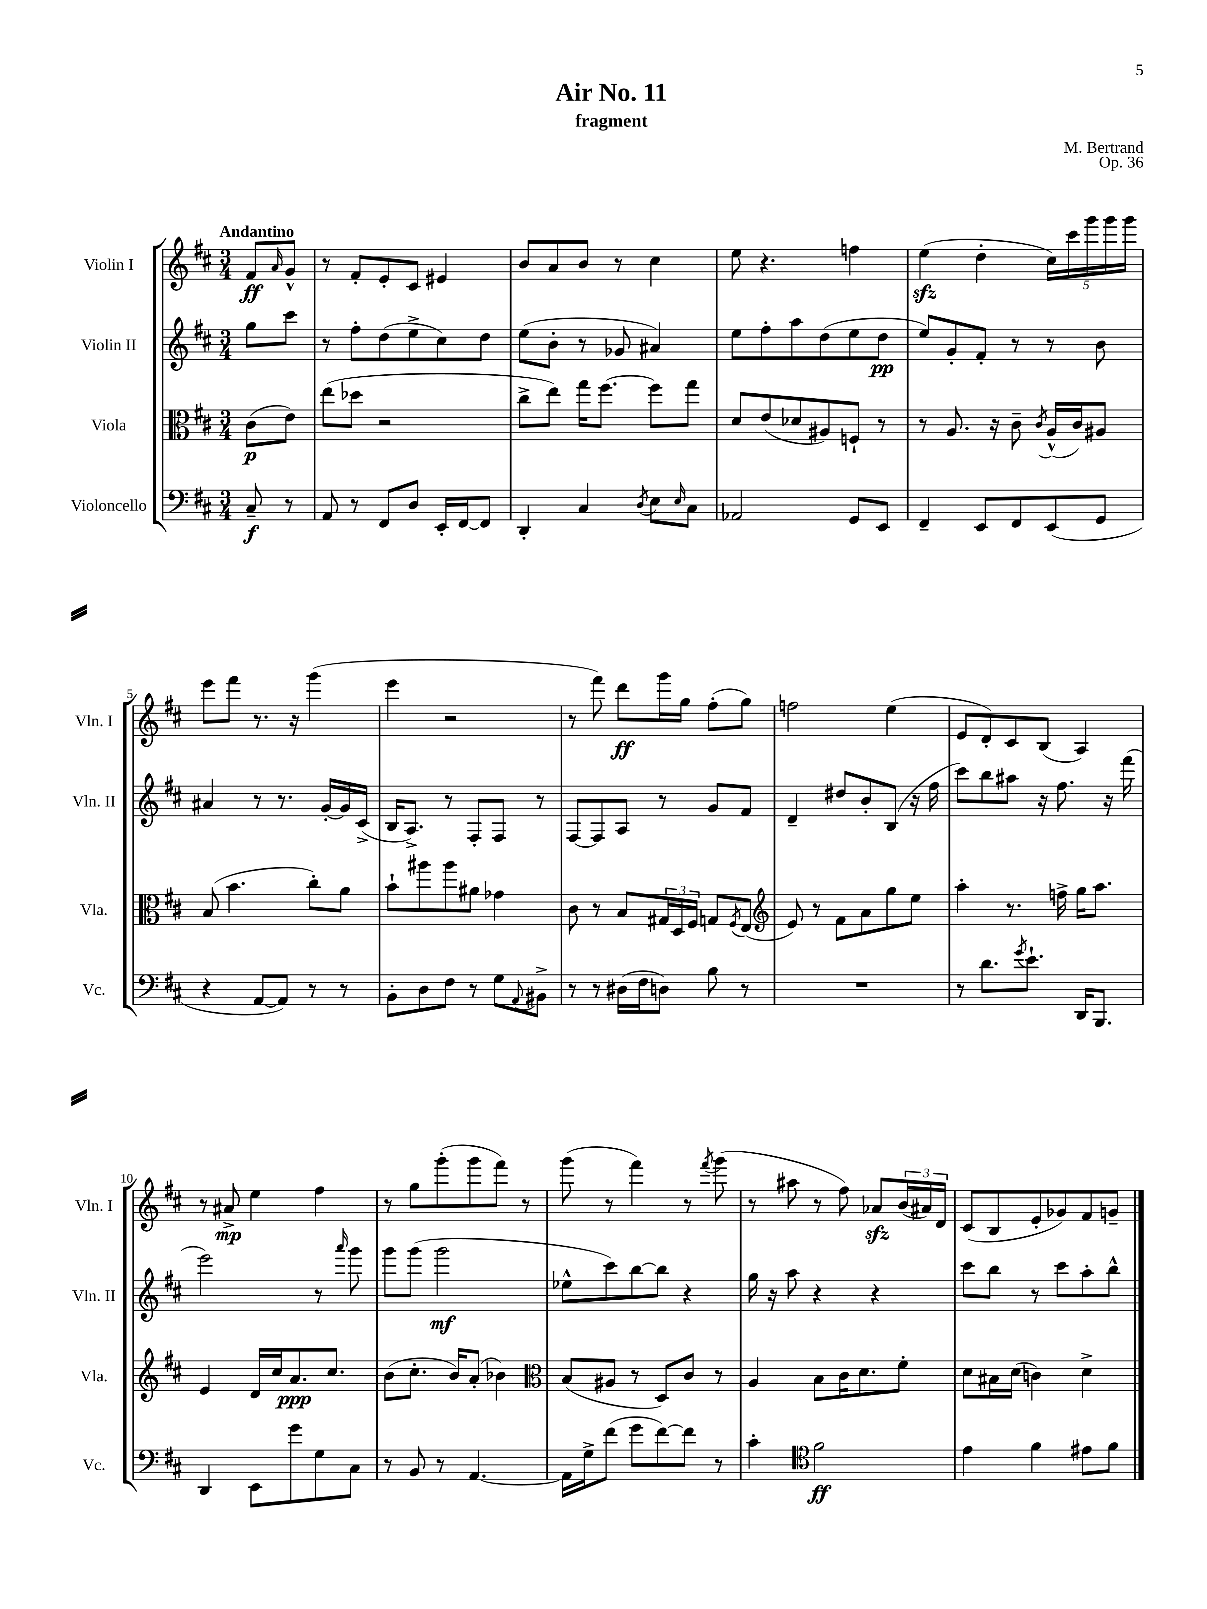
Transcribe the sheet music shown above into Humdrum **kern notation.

**kern	**dynam	**kern	**dynam	**kern	**dynam	**kern	**dynam
*part4	*part4	*part3	*part3	*part2	*part2	*part1	*part1
*staff4	*staff4	*staff3	*staff3	*staff2	*staff2	*staff1	*staff1
*I"Violoncello	*	*I"Viola	*	*I"Violin II	*	*I"Violin I	*
*I'Vc.	*	*I'Vla.	*	*I'Vln. II	*	*I'Vln. I	*
*clefF4	*	*clefC3	*	*clefG2	*	*clefG2	*
*k[f#c#]	*	*k[f#c#]	*	*k[f#c#]	*	*k[f#c#]	*
*M3/4	*	*M3/4	*	*M3/4	*	*M3/4	*
=	=	=	=	=	=	=	=
!	!	!	!	!	!	!LO:TX:a:B:t=Andantino	!
8C#~/	f	(8c#\L	p	8gg\L	.	8f#/L	ff
.	.	.	.	.	.	16qqa/	.
8r	.	8e\J)	.	8ccc#\J	.	8g^^/J	.
=1	=1	=1	=1	=1	=1	=1	=1
8AA/	.	(8ee\L	.	8r	.	8r	.
8r	.	8dd-X\J	.	8ff#'\L	.	8f#'/L	.
8FF#/L	.	2r	.	(8dd\	.	8e'/	.
8D/J	.	.	.	8ee^\	.	8c#/J	.
16EE'/LL	.	.	.	8cc#\)	.	4e#X/	.
[16FF#/J	.	.	.	.	.	.	.
8FF#/J]	.	.	.	8dd\J	.	.	.
=2	=2	=2	=2	=2	=2	=2	=2
4DD'/	.	8cc#^\L	.	(8ee\L	.	8b/L	.
.	.	8ee\J)	.	8b'\J	.	8a/	.
4C#/	.	16gg\KL	.	8r	.	8b/J	.
.	.	[8.ff#\J	.	.	.	.	.
.	.	.	.	8g-X/	.	8r	.
8qD/	.	.	.	.	.	.	.
8E\L	.	8ff#\L]	.	4a#X/)	.	4cc#\	.
16qqE/	.	.	.	.	.	.	.
8C#\J	.	8gg\J	.	.	.	.	.
=3	=3	=3	=3	=3	=3	=3	=3
2AA-X/	.	8d/L	.	8ee\L	.	8ee\	.
.	.	(8e/	.	8ff#'\	.	4.r	.
.	.	8d-X/	.	8aa\	.	.	.
.	.	8A#X/)	.	(8dd\	.	.	.
8GG/L	.	8Fn`/J	.	8ee\	.	4ffn\	.
8EE/J	.	8r	.	8dd\J	pp	.	.
=4	=4	=4	=4	=4	=4	=4	=4
4FF#~/	.	8r	.	8ee/L)	.	(4eezz\	.
.	.	8.A/	.	8g'/	.	.	.
8EE/L	.	.	.	8f#'/J	.	4dd'\	.
.	.	16r	.	.	.	.	.
8FF#/	.	8c#~\	.	8r	.	.	.
.	.	8qc#/	.	.	.	.	.
(8EE/	.	(16A^^/LL	.	8r	.	20cc#\LL)	.
.	.	.	.	.	.	20ccc#\	.
.	.	16c#/J)	.	.	.	.	.
.	.	.	.	.	.	20ggg\	.
8GG/J	.	8A#X/J	.	8b\	.	.	.
.	.	.	.	.	.	20ggg\	.
.	.	.	.	.	.	20ggg\JJ	.
!!LO:LB:g=z
=5	=5	=5	=5	=5	=5	=5	=5
4r	.	(8B/	.	4a#X/	.	8eee\L	.
.	.	4.b\	.	.	.	8fff#\J	.
[8AA/L	.	.	.	8r	.	8.r	.
8AA/J])	.	.	.	8.r	.	.	.
.	.	.	.	.	.	16r	.
8r	.	8cc#'\L)	.	.	.	(4ggg\	.
.	.	.	.	[16g'/LL	.	.	.
8r	.	8a\J	.	16g/]	.	.	.
.	.	.	.	(16c#^/JJ	.	.	.
=6	=6	=6	=6	=6	=6	=6	=6
8BB'\L	.	8b`\L	.	16B/KL	.	4eee\	.
.	.	.	.	8.A^/J)	.	.	.
8D\	.	8aa#X\	.	.	.	.	.
8F#\J	.	8aa#\	.	8r	.	2r	.
8r	.	8a#X\J	.	8F#'/L	.	.	.
8G\L	.	4g-X\	.	8F#/J	.	.	.
8qqAA/	.	.	.	.	.	.	.
8BB#X^\J	.	.	.	8r	.	.	.
=7	=7	=7	=7	=7	=7	=7	=7
8r	.	8c#\	.	[8F#/L	.	8r	.
8r	.	8r	.	8F#/]	.	8fff#\)	.
(16D#X\LL	.	8B/L	.	8A/J	.	8ddd\L	ff
16F#\J	.	.	.	.	.	.	.
8Dn\J)	.	24G#X/L	.	8r	.	16ggg\L	.
.	.	24D/	.	.	.	.	.
.	.	.	.	.	.	16gg\JJ	.
.	.	24F#/JJ	.	.	.	.	.
8B\	.	8Gn/L	.	8g/L	.	(8ff#'\L	.
.	.	8qF#/	.	.	.	.	.
8r	.	(8E/J	.	8f#/J	.	8gg\J)	.
=8	=8	=8	=8	=8	=8	=8	=8
*	*	*clefG2	*	*	*	*	*
2.r	.	8e/)	.	4d~/	.	2ffn\	.
.	.	8r	.	.	.	.	.
.	.	8f#\L	.	8dd#X/L	.	.	.
.	.	8a\	.	8b'/	.	.	.
.	.	8gg\	.	(8B/J	.	(4ee\	.
.	.	8ee\J	.	16r	.	.	.
.	.	.	.	16ff#\	.	.	.
=9	=9	=9	=9	=9	=9	=9	=9
8r	.	4aa'\	.	8ccc#\L)	.	8e/L	.
8.d\L	.	.	.	8bb\	.	8d'/)	.
.	.	8.r	.	8aa#X\J	.	8c#/	.
8qg/	.	.	.	.	.	.	.
8.e`\J	.	.	.	.	.	.	.
.	.	.	.	16r	.	(8B/J	.
.	.	16ffn^\	.	8.ff#\	.	.	.
16DD/KL	.	16gg\KL	.	.	.	4A/)	.
8.BBB/J	.	8.aa\J	.	.	.	.	.
.	.	.	.	16r	.	.	.
.	.	.	.	(16fff#\	.	.	.
!!LO:LB:g=z
=10	=10	=10	=10	=10	=10	=10	=10
4DD/	.	4e/	.	2eee\)	.	8r	.
.	.	.	.	.	.	8a#X^/	mp
8EE\L	.	16d/LL	.	.	.	4ee\	.
.	.	16cc#/J	.	.	.	.	.
8g\	.	8.a/	ppp	.	.	.	.
8G\	.	.	.	8r	.	4ff#\	.
.	.	8.cc#/J	.	.	.	.	.
.	.	.	.	16qqaaa/	.	.	.
8C#\J	.	.	.	8ggg\	.	.	.
=11	=11	=11	=11	=11	=11	=11	=11
8r	.	(8b\L	.	8ggg\L	.	8r	.
8BB/	.	8.cc#'\J	.	(8ggg\J	.	8gg\L	.
8r	.	.	.	2ggg\	mf	(8ggg'\	.
.	.	16b/KL)	.	.	.	.	.
[4.AA/	.	(8a'/J	.	.	.	8ggg\	.
.	.	4b-X\)	.	.	.	8fff#\J)	.
.	.	.	.	.	.	8r	.
=12	=12	=12	=12	=12	=12	=12	=12
*	*	*clefC3	*	*	*	*	*
16AA\LL]	.	(8B/L	.	8ee-X^^\L	.	(8ggg\	.
16G^\J	.	.	.	.	.	.	.
(8f#\J	.	8A#X/J	.	8ccc#\)	.	8r	.
8g\L	.	8r	.	[8bb\	.	4fff#\)	.
[8f#\)	.	8D/L)	.	8bb\J]	.	.	.
8f#\J]	.	8c#/J	.	4r	.	8r	.
.	.	.	.	.	.	8qfff#/	.
8r	.	8r	.	.	.	(8ggg\	.
=13	=13	=13	=13	=13	=13	=13	=13
4c#'\	.	4A/	.	16gg\	.	8r	.
.	.	.	.	16r	.	.	.
.	.	.	.	8aa\	.	8aa#X\	.
*clefC4	*	*	*	*	*	*	*
2f#\	ff	8B\L	.	4r	.	8r	.
.	.	16c#\K	.	.	.	8ff#\)	.
.	.	8.d\	.	.	.	.	.
.	.	.	.	4r	.	8a-Xzz/L	.
.	.	8f#'\J	.	.	.	(24b/L	.
.	.	.	.	.	.	24a#X/)	.
.	.	.	.	.	.	24d/JJ	.
=14	=14	=14	=14	=14	=14	=14	=14
4e\	.	8d\L	.	8ccc#\L	.	(8c#/L	.
.	.	16B#X\L	.	8bb\J	.	8B/	.
.	.	(16d\JJ	.	.	.	.	.
4f#\	.	4cn\)	.	8r	.	8e'/	.
.	.	.	.	8ccc#\L	.	8g-X/)	.
8e#X\L	.	4d^\	.	8aa'\	.	8f#/	.
8f#\J	.	.	.	8bb^^\J	.	8gn~/J	.
==	==	==	==	==	==	==	==
*-	*-	*-	*-	*-	*-	*-	*-
